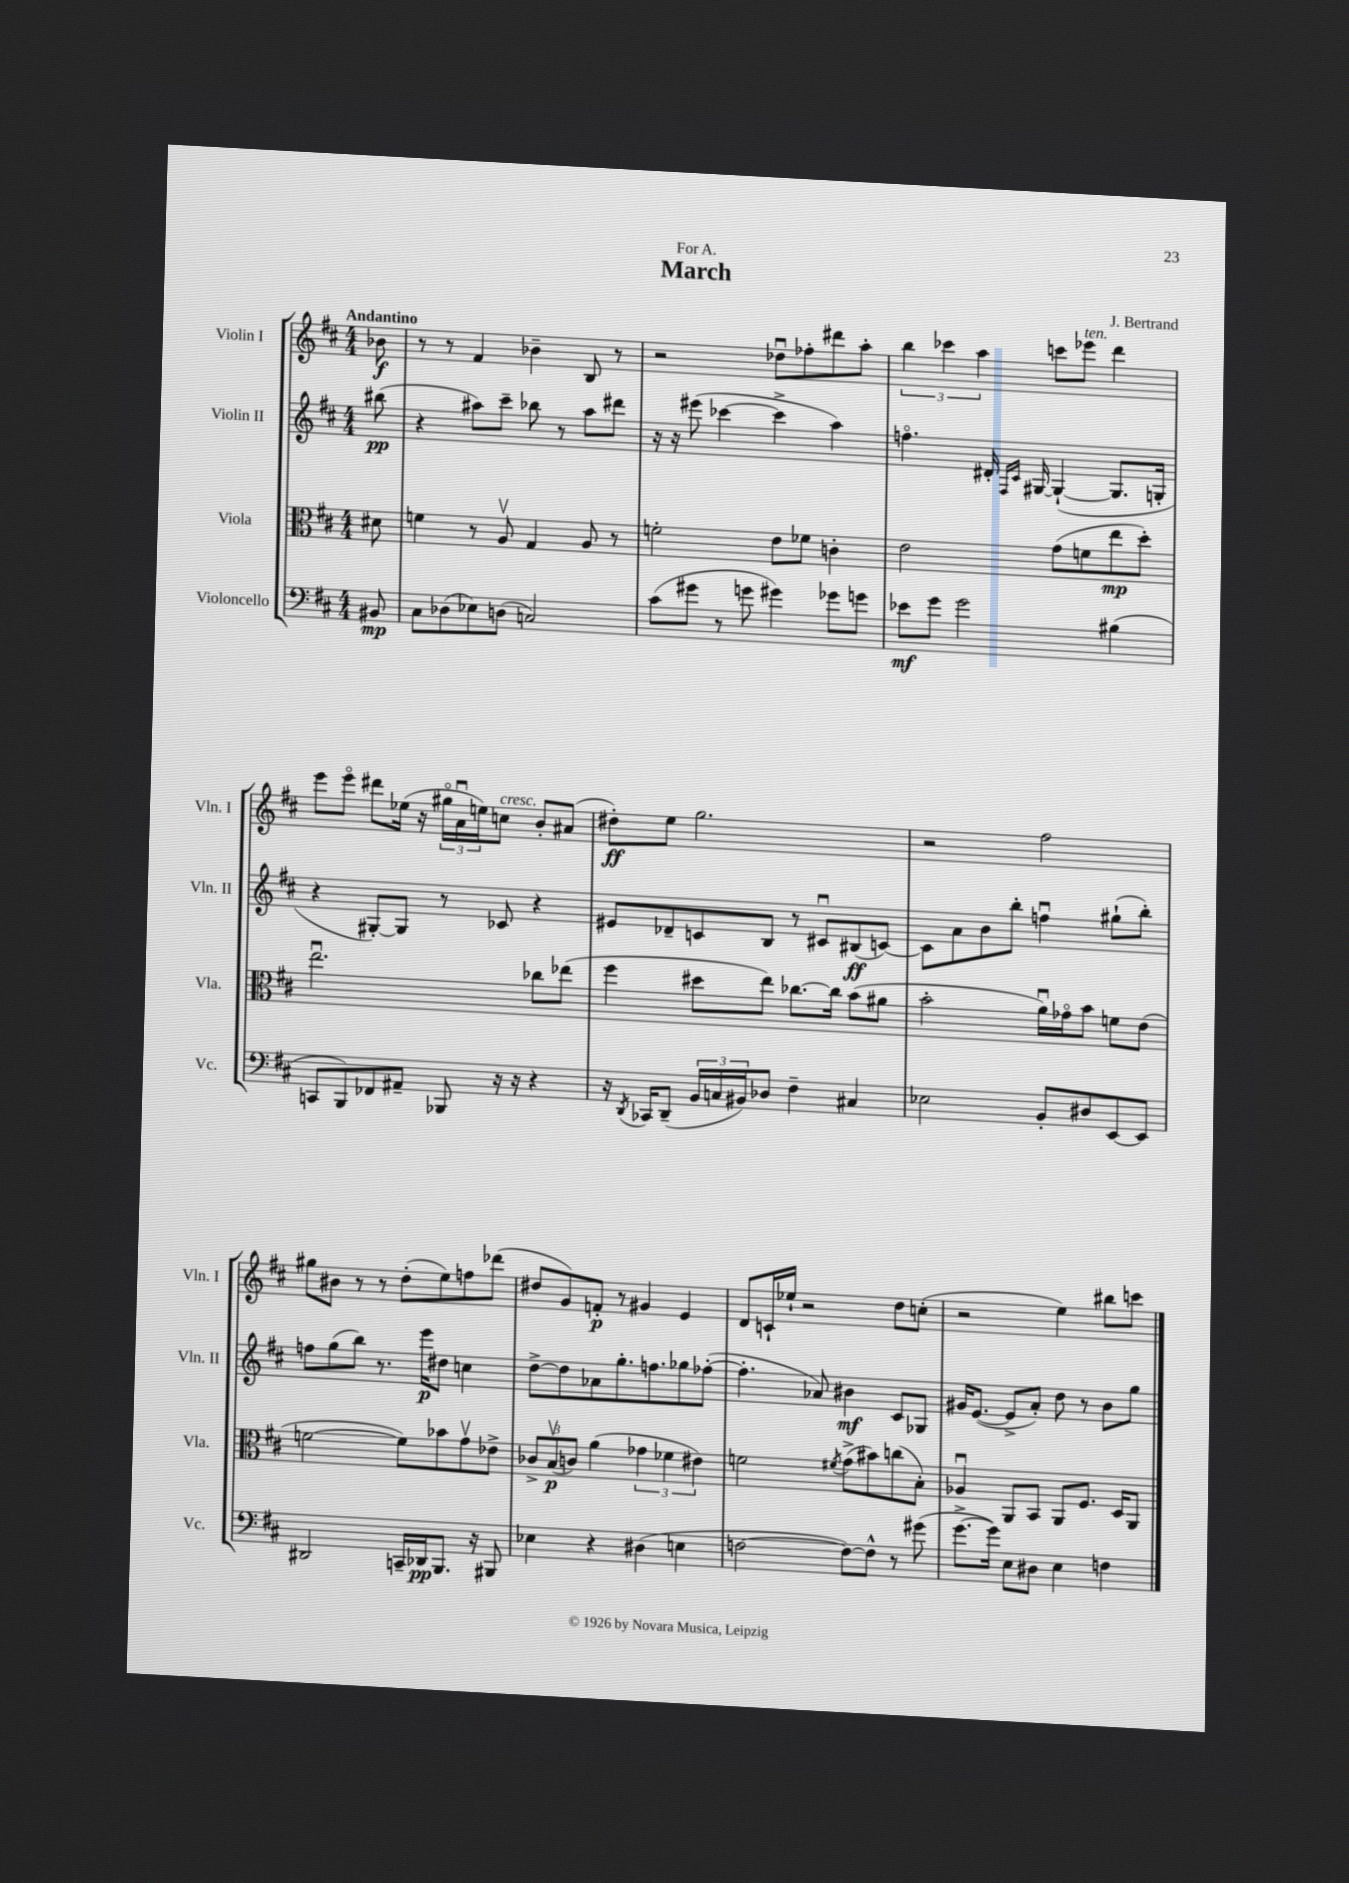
\header { title = "March" composer = "J. Bertrand" dedication = "For A." }
<<
\new StaffGroup <<
\new Staff = "s0" \with { instrumentName = "Violin I" shortInstrumentName = "Vln. I" } {
    \clef treble \key d \major \numericTimeSignature \time 4/4 \partial 8 \tempo "Andantino"
    bes'8\f |
    r8 r8 fis'4 bes'4-- b8 r8 |
    r2 des''8\downbow fes''8-. dis'''8 a''8-. |
    \tuplet 3/2 { b''4 ces'''4 a''4 } c'''8 ees'''8^\markup { \italic "ten." } d'''4 |
    e'''8 e'''8\flageolet dis'''8 ees''16( r16 \tuplet 3/2 { gis''16\flageolet a'16\downbow e''16) } c''8^\markup { \italic "cresc." } b'8-. ais'8( |
    dis''8-.\ff) e''8 g''2. |
    r2 fis''2 |
    gis''8 bis'8 r8 r8 d''8-.( e''8) f''8 des'''8( |
    dis''8 g'8) f'8-.\p r8 gis'4 e'4 |
    d'8 c'16-! ees''16-! r2 d''8 c''8-.( |
    r2 e''4) bis''8 c'''8 \bar "|." |
}
\new Staff = "s1" \with { instrumentName = "Violin II" shortInstrumentName = "Vln. II" } {
    \clef treble \key d \major \numericTimeSignature \time 4/4 \partial 8
    bis''8\pp( |
    r4 ais''8) cis'''8-- bes''8 r8 ais''8 dis'''8 |
    r16 r16 eis'''8( ces'''4~ ces'''4-> a''4) |
    f''4.\flageolet dis'16-. \grace { fis16 cis'16 } gis16~ gis4~-!( gis8. g16-. |
    r4 gis8~-.) gis8 r8 ces'8 r4 |
    eis'8 des'8-- c'8 b8 r8 cis'8\downbow bis8\ff( c'8~) |
    c'8 a'8 b'8 b''8-. f''4\downbow gis''8-!( b''8-.) |
    f''8 g''8( b''8) r8. e'''16\p dis''8 c''4 |
    d''8~-> d''8 aes'8 g''8.-. f''8. ges''8 fes''8~-.( |
    fes''4.-. aes'8) bis'4\mf cis'8 ges8 |
    gis'16 e'8.~( e'8-> a'8-.) d''8 r8 b'8 g''8 \bar "|." |
}
\new Staff = "s2" \with { instrumentName = "Viola" shortInstrumentName = "Vla." } {
    \clef alto \key d \major \numericTimeSignature \time 4/4 \partial 8
    dis'8 |
    f'4 r8 a8\upbow g4 a8 r8 |
    f'2-. e'8 fes'8 c'4-. |
    e'2 g'8( f'8 e''8\mp d''8-.) |
    e''2.\downbow ces''8 ees''8( |
    fis''4 dis''8 e''8) ces''8.~ ces''16 b'8( ais'8 |
    b'2-. a'16\downbow) ges'16\flageolet b'8 f'8 e'8( |
    f'2~ f'8) bes'8 g'8\upbow ees'8-> |
    \tuplet 3/2 { ces'8-> b8\upbow\p( c'8) } a'4( \tuplet 3/2 { ges'4 fes'4 eis'4) } |
    f'2 \acciaccatura { fis'8 } g'8->( bis'8) c''8( b8-.) |
    aes4\downbow a,8 b,8 a,8 fis8. d16 a,8 \bar "|." |
}
\new Staff = "s3" \with { instrumentName = "Violoncello" shortInstrumentName = "Vc." } {
    \clef bass \key d \major \numericTimeSignature \time 4/4 \partial 8
    bis,8\mp |
    cis8 des8( ees8) d8( c2) |
    cis'8( gis'8 r8 g'8 gis'4) ges'8 g'8 |
    ees'8\mf g'8 g'2 bis4( |
    c,8 b,,8) fes,8 ais,8-- bes,,8 r16 r16 r4 |
    r16 \acciaccatura { d,8 } ces,16 d,8--( \tuplet 3/2 { b,16 c16 bis,16) } des8 fis4-- cis4 |
    ees2 b,8-. dis8 e,8~ e,8 |
    dis,2 c,16-- des,16\pp b,,8. r16 bis,,8 |
    ees4 r4 dis4( e4 |
    f2~ f8~) f8-^ r8 gis'8( |
    g'8.~-> g'16) e8 dis8 e4 f4 \bar "|." |
}
>>
>>
\layout { \context { \Score \remove "Bar_number_engraver" } }
